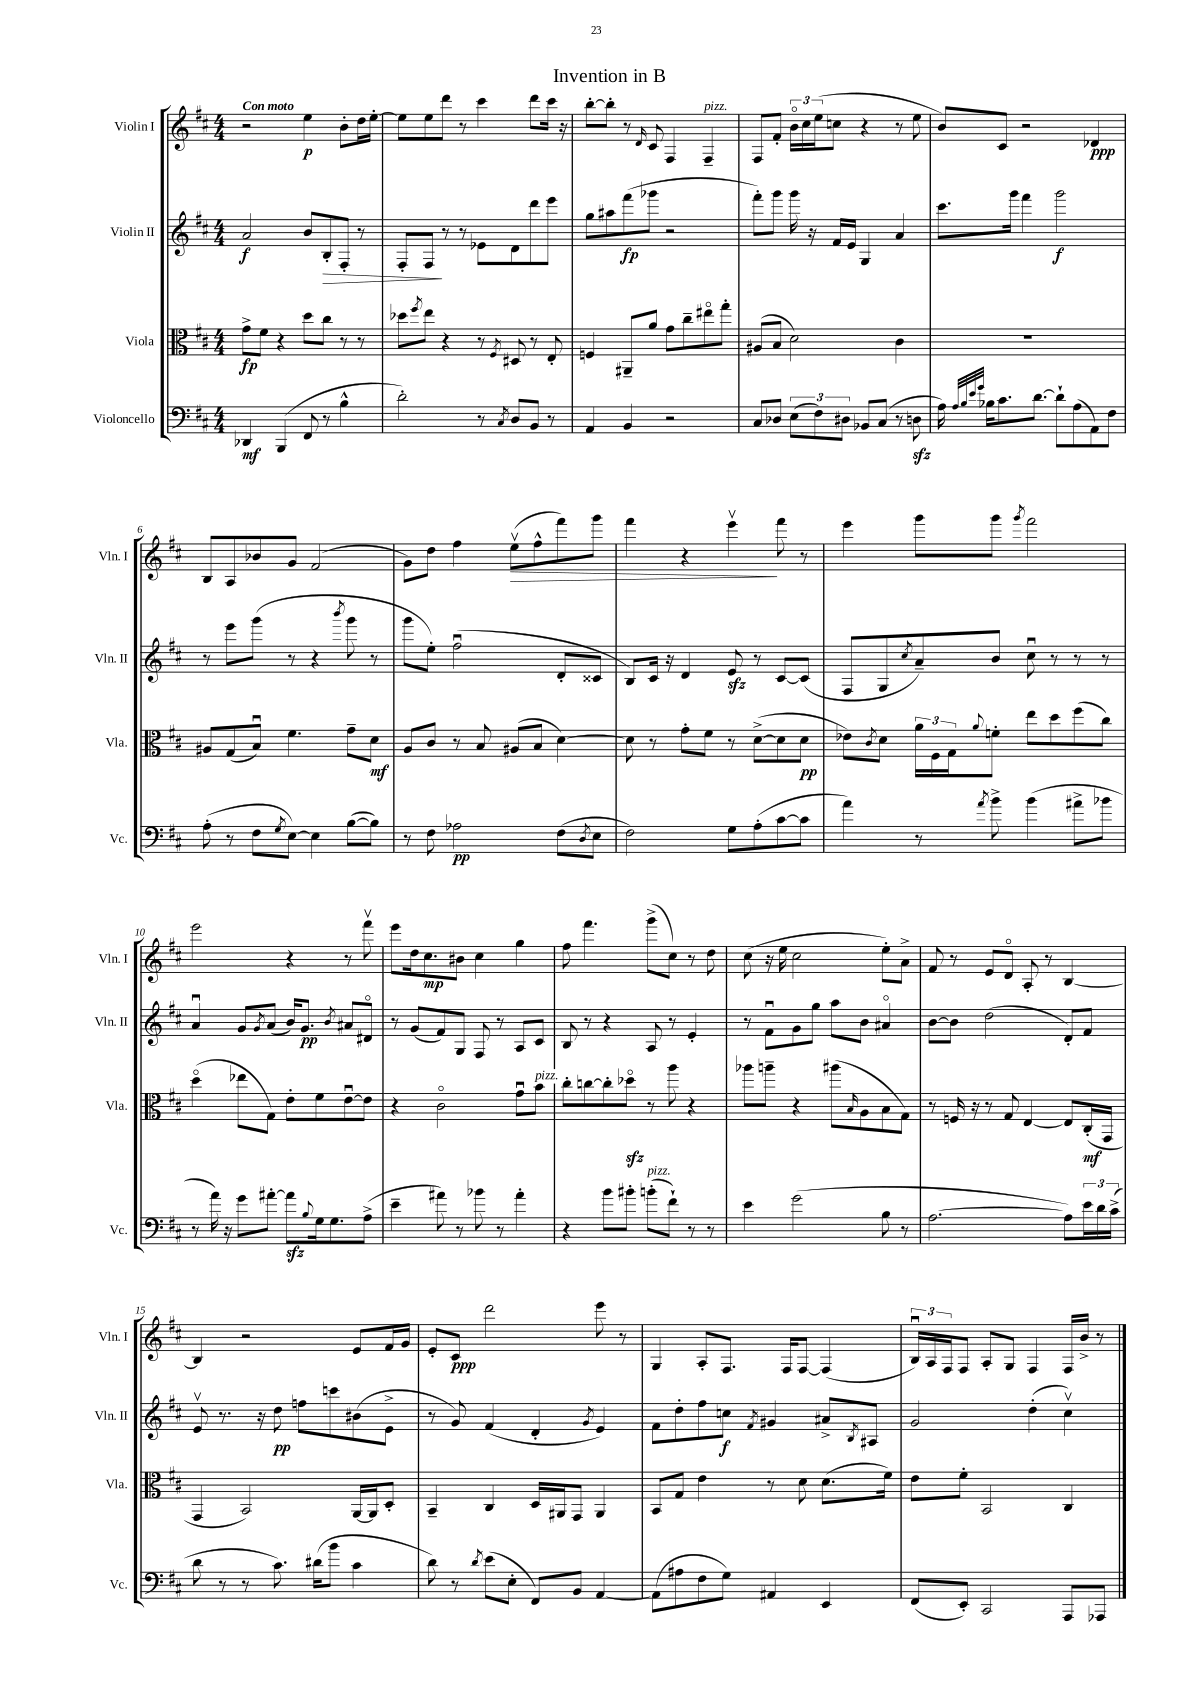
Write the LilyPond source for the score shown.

\header { title = "Invention in B" }
<<
\new StaffGroup <<
\new Staff = "s0" \with { instrumentName = "Violin I" shortInstrumentName = "Vln. I" } {
    \clef treble \key d \major \numericTimeSignature \time 4/4 \tempo "Con moto"
    r2 e''4\p b'8-. d''16 e''16~-. |
    e''8 e''8 d'''8 r8 cis'''4 d'''8 cis'''16 r16 |
    b''8~-. b''8-. r8 \grace { d'16 } cis'8 fis4 fis4--^\markup { \italic "pizz." } |
    fis8 fis'8-. \tuplet 3/2 { b'16\flageolet cis''16 e''16( } c''8 r4 r8 e''8 |
    b'8) cis'8 r2 des'4\ppp |
    b8 a8 bes'8 g'8 fis'2( |
    g'8) d''8 fis''4 e''8\upbow\>( fis''8-^ fis'''8) g'''8 |
    fis'''4 r4 e'''4\upbow\! fis'''8 r8 |
    e'''4 g'''8 g'''8 \acciaccatura { g'''8 } fis'''2 |
    e'''2 r4 r8 fis'''8\upbow |
    e'''8 d''16 cis''8.\mp bis'8 cis''4 g''4 |
    fis''8 fis'''4. g'''8->( cis''8) r8 d''8 |
    cis''8( r16 e''16 cis''2 e''8-.) a'8-> |
    fis'8 r8 e'8 d'8\flageolet a8-. r8 b4~ |
    b4 r2 e'8 fis'16 g'16 |
    e'8-. cis'8\ppp d'''2 e'''8 r8 |
    g4 a8-. fis8. fis16 fis8~ fis4( |
    \tuplet 3/2 { b16\downbow) a16 fis16 } fis8 a8-. g8 fis4 fis16 b'16-> r8 \bar "|." |
}
\new Staff = "s1" \with { instrumentName = "Violin II" shortInstrumentName = "Vln. II" } {
    \clef treble \key d \major \numericTimeSignature \time 4/4
    a'2\f b'8 b8-.\> fis8-. r8 |
    fis8-. fis8\! r8 r8 ees'8 d'8 d'''8 e'''8 |
    g''8 ais''8 fis'''8\fp( ges'''8 r2 |
    fis'''8-.) g'''8 g'''16 r16 fis'16 e'16 g4 a'4 |
    cis'''8. g'''16 fis'''4 g'''2\f |
    r8 e'''8 g'''8( r8 r4 \acciaccatura { b'''8 } g'''8 r8 |
    g'''8 e''8-.) fis''2\downbow( d'8-. cisis'8 |
    b8) cis'16 r16 d'4 e'8\sfz r8 cis'8~ cis'8( |
    fis8 g8 \acciaccatura { cis''8 } a'8--) b'8 cis''8\downbow r8 r8 r8 |
    a'4\downbow g'8 \acciaccatura { g'8 } a'8( b'16) g'8.\pp \acciaccatura { b'8 } ais'8 dis'8\flageolet |
    r8 g'8( fis'8) g8 fis8 r8 a8 cis'8 |
    b8 r8 r4 a8 r8 e'4-. |
    r8 fis'8\downbow g'8 g''8 a''8 b'8 ais'4\flageolet |
    b'8~ b'8 d''2( d'8-.) fis'8 |
    e'8\upbow r8. r16 d''8\pp f''8 c'''8 bis'8( e'8-> |
    r8 g'8) fis'4( d'4-. \acciaccatura { g'8 } e'4) |
    fis'8 d''8-. fis''8 c''8\f \acciaccatura { fis'8 } gis'4 ais'8-> \acciaccatura { b8 } ais8 |
    g'2 d''4-.( cis''4\upbow) \bar "|." |
}
\new Staff = "s2" \with { instrumentName = "Viola" shortInstrumentName = "Vla." } {
    \clef alto \key d \major \numericTimeSignature \time 4/4
    g'8->\fp fis'8 r4 d''8 cis''8 r8 r8 |
    des''8 \acciaccatura { fis''8 } e''8 r4 r8 \acciaccatura { fis8 } dis8 r8 e8-. |
    f4 ais,8-- a'8 g'8 cis''8-- eis''8\flageolet g''8-. |
    ais8( b8 d'2) cis'4 |
    R1 |
    ais8 g8( b8\downbow) fis'4. g'8-- d'8\mf |
    a8 cis'8 r8 b8 ais8( b8 d'4~) |
    d'8 r8 g'8-. fis'8 r8 d'8~->( d'8 d'8\pp |
    ees'8) \acciaccatura { cis'8 } d'8 \tuplet 3/2 { a'16 fis16 g16 } \appoggiatura { a'8 } f'8-. e''8 d''8 fis''8( cis''8) |
    d''4\flageolet( ees''8 g8) e'8-. fis'8 e'8~\downbow e'8 |
    r4 cis'2\flageolet g'8\downbow b'8^\markup { \italic "pizz." } |
    cis''8-. c''8~ c''8-. des''8\flageolet\sfz r8 a''8 r4 |
    aes''8 a''8-- r4 ais''8( \grace { b16 } a8 b8 g8) |
    r8 f16 r16 r8 g8 e4~ e8 cis16-.\mf( g,16 |
    g,4 b,2) a,16~ a,16 d8-. |
    b,4-- cis4 d16 ais,16 g,8 ais,4 |
    b,8 g8 e'4 r8 d'8 d'8.( fis'16) |
    e'8 fis'8-. b,2 cis4 \bar "|." |
}
\new Staff = "s3" \with { instrumentName = "Violoncello" shortInstrumentName = "Vc." } {
    \clef bass \key d \major \numericTimeSignature \time 4/4
    des,4\mf b,,4( fis,8 r8 b4-^ |
    d'2-.) r8 \acciaccatura { cis8 } d8 b,8 r8 |
    a,4 b,4 r2 |
    cis8 des8 \tuplet 3/2 { e8( fis8) dis8 } bes,8 cis8( r8 d8\sfz |
    a16) \grace { a32 b32 e'32 g'32 } bes16 cis'8. d'8.~ d'8-! a8( a,8) fis8 |
    a8-.( r8 fis8 \acciaccatura { g8 } e8~) e4 b8~( b8) |
    r8 fis8 aes2\pp fis8( \acciaccatura { d8 } e8 |
    fis2) g8 a8-.( cis'8~ cis'8 |
    a'4) r8 \acciaccatura { a'8 } b'8-> b'4( ais'8-> bes'8 |
    r8 a'16) r16 g'8 ais'8~-. ais'8\sfz \appoggiatura { b8 } g16 g8. a8->( |
    e'4-- ais'8) r8 bes'8 r8 ais'4-. |
    r4 b'8 bis'8-. b'8-.^\markup { \italic "pizz." }( fis'8-!) r8 r8 |
    e'4 g'2( b8 r8 |
    a2.~ a8) \tuplet 3/2 { e'16 d'16 cis'16->( } |
    d'8 r8 r8 cis'8.) dis'16( b'8 cis'4 |
    d'8) r8 \acciaccatura { d'8 } e'8( e8-. fis,8) b,8 a,4~ |
    a,8( ais8 fis8 g8) ais,4 e,4 |
    fis,8( e,8-.) cis,2 a,,8 aes,,8 \bar "|." |
}
>>
>>
